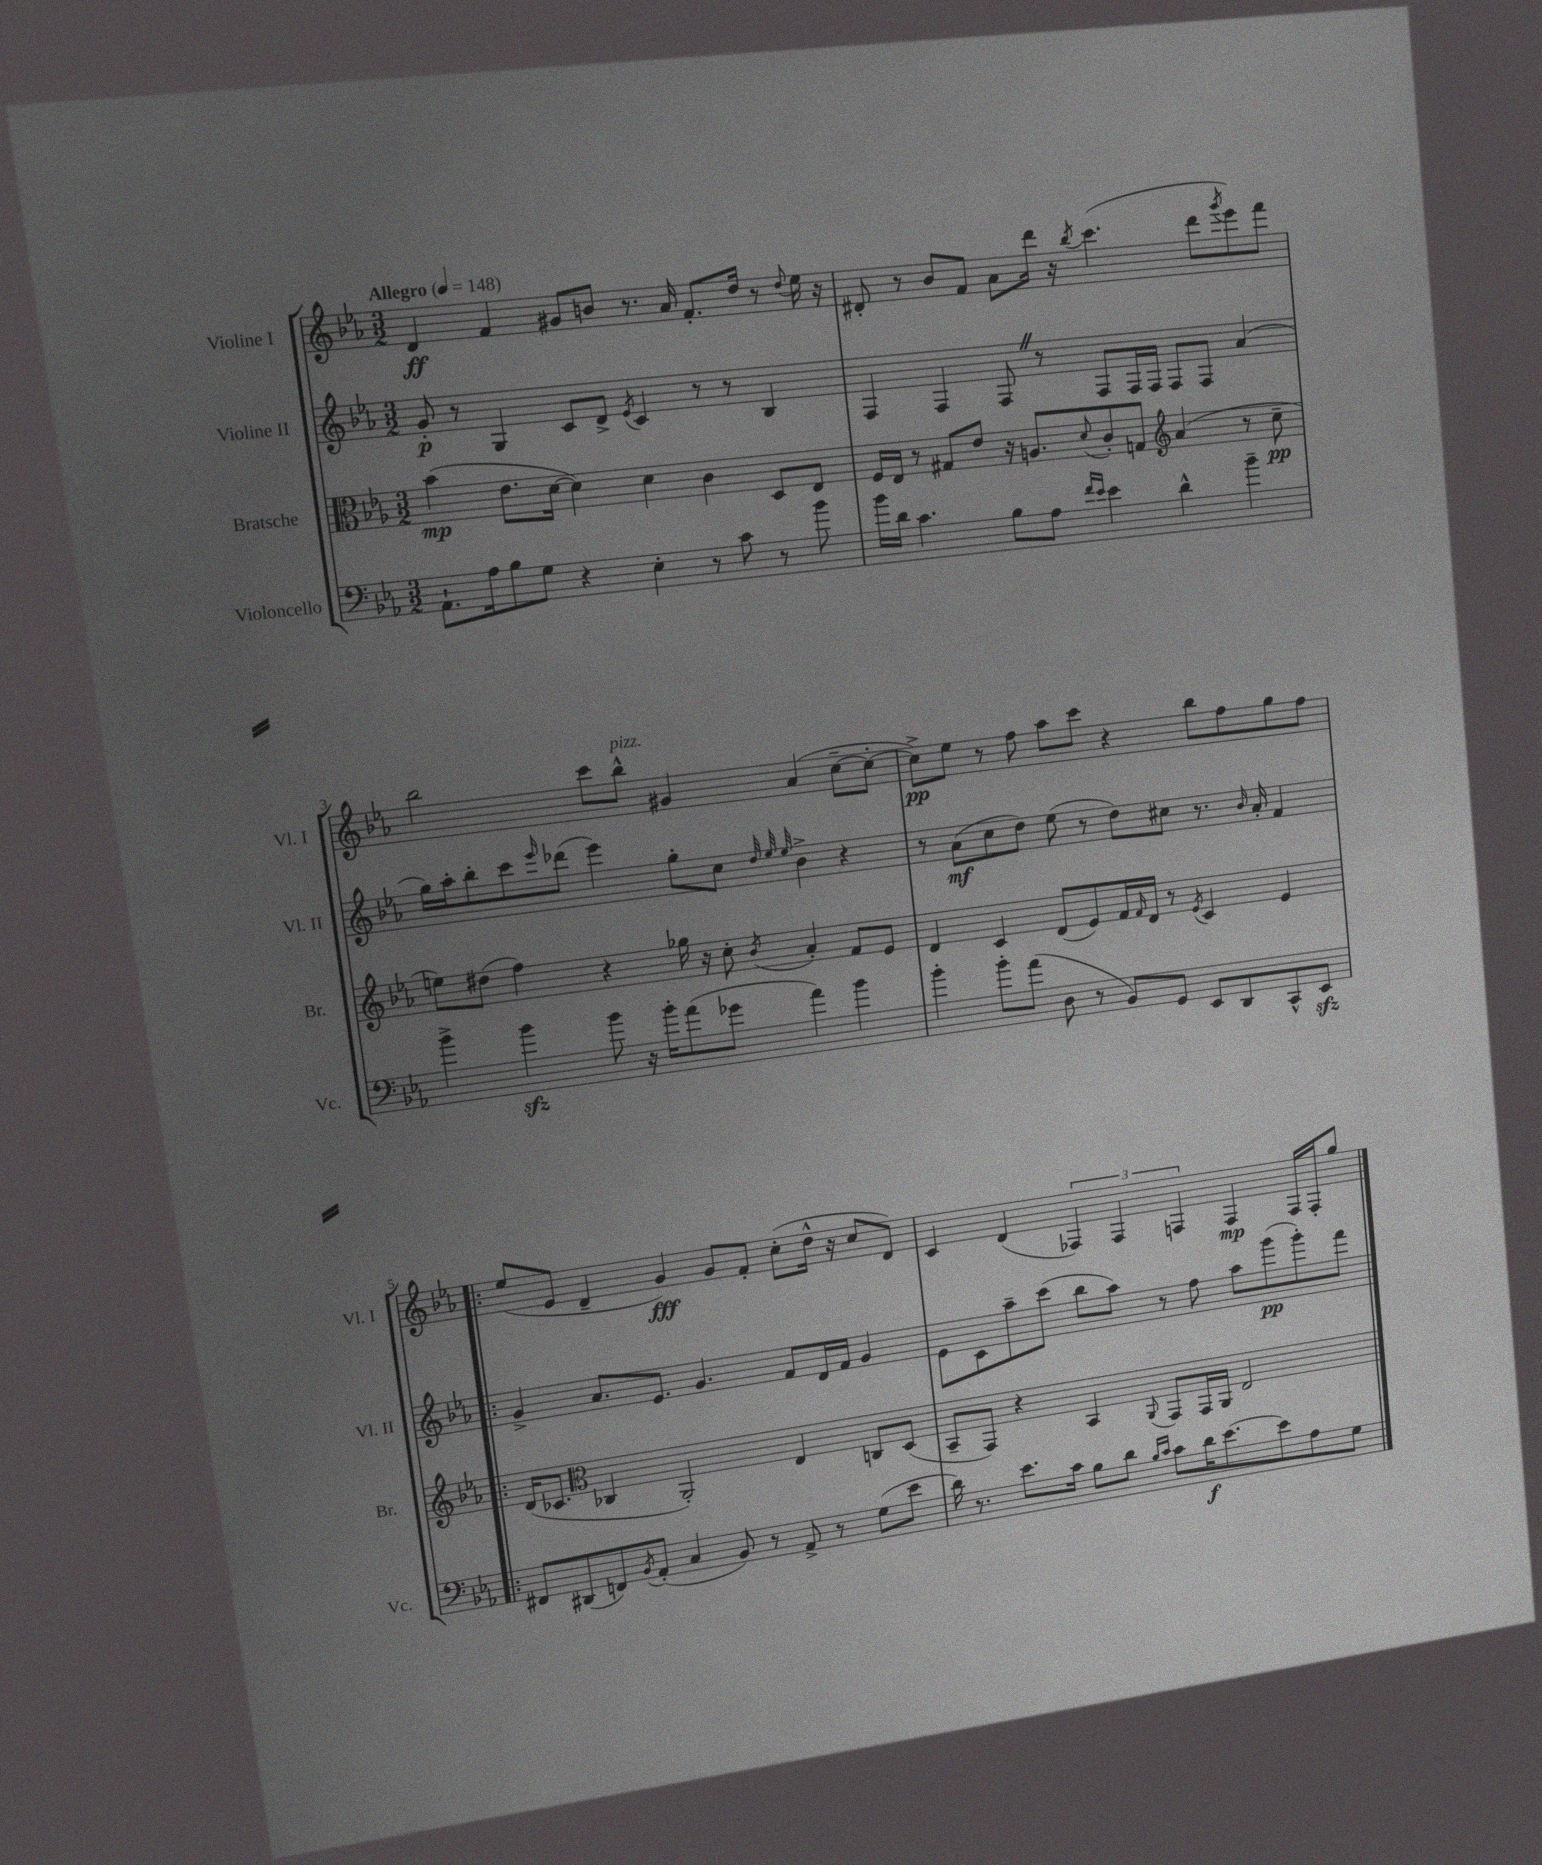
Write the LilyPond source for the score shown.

<<
\new StaffGroup <<
\new Staff = "s0" \with { instrumentName = "Violine I" shortInstrumentName = "Vl. I" } {
    \clef treble \key ees \major \numericTimeSignature \time 3/2 \tempo "Allegro" 4 = 148
    d'4\ff f'4 gis'8 b'8 r8. aes'16 f'8.-. d''16 r8 \appoggiatura { d''8 } ees''16 r16 |
    dis'8-. r8 bes'8 f'8 aes'8 d'''16 r16 \acciaccatura { bes''8 } c'''4.( d'''8 \acciaccatura { g'''8 } ees'''8) f'''8 |
    bes''2 c'''8 bes''8-^^\markup { \italic "pizz." } gis'4 aes'4( c''8~-- c''8~-. |
    c''8->\pp) ees''8 r8 f''8 aes''8 c'''8 r4 bes''8 f''8 g''8 f''8 |
    \bar ".|:" ees''8( ees'8 d'4-- g'4\fff) g'8 f'8-. c''8-.( d''16-^ r16 c''8 d'8) |
    c'4 d'4( \tuplet 3/2 { fes4) fes4 f4 } f4\mp f16 f16-. g''8 \bar "|." |
}
\new Staff = "s1" \with { instrumentName = "Violine II" shortInstrumentName = "Vl. II" } {
    \clef treble \key ees \major \numericTimeSignature \time 3/2
    g'8-.\p r8 g4 c'8 d'8-> \acciaccatura { ees'8 } c'4 r8 r8 bes4 |
    f4 f4 f8 \once \override BreathingSign.text = \markup { \musicglyph "scripts.caesura.straight" } \breathe r8 f8 f16 f16 f8 f8 aes'4( |
    g''16) aes''16-. bes''8-. c'''8 \grace { ees'''16 } des'''8( ees'''4) g''8-. c''8 \grace { d''32 ees''32 ees''32 } bes'4-> r4 |
    r8 aes'8\mf( c''8 d''8) ees''8( r8 d''8) cis''8 r8. \grace { bes'16 } aes'16-. f'4 |
    \bar ".|:" g'4-> aes'8. ees'8. g'4. f'8 d'16 f'16 g'4 |
    ees'8 c'8 aes''8-- c'''8( bes''8 aes''8) r8 f''8 aes''8 g'''8\pp( g'''8-.) f'''8 \bar "|." |
}
\new Staff = "s2" \with { instrumentName = "Bratsche" shortInstrumentName = "Br." } {
    \clef alto \key ees \major \numericTimeSignature \time 3/2
    bes'4\mp( ees'8. d'16~ d'4) d'4 c'4 d8 ees8 |
    f16 ees16 r8 gis8 ees'8 r16 a8. \appoggiatura { d'8 } c'8-. g8 \clef treble aes'4( r8 c''8--\pp |
    e''8) dis''8( f''4) r4 ges''16 r16 c''8-. \acciaccatura { bes'8 } aes'4-. f'8 ees'8 |
    d'4 c'4 d'8( ees'8) f'16 \grace { f'16 } d'16 r8 \acciaccatura { ees'8 } c'4 ees'4 |
    \bar ".|:" d'16( ces'8. \clef alto ces4 aes,2-.) ees4 c8 d8( |
    bes,8-- g,8) r4 bes,4 \appoggiatura { aes,8 } g,8 g,16 aes,16 ees2 \bar "|." |
}
\new Staff = "s3" \with { instrumentName = "Violoncello" shortInstrumentName = "Vc." } {
    \clef bass \key ees \major \numericTimeSignature \time 3/2
    aes,8.-! aes16 bes8 g8 r4 ees4-. r8 c'8 r8 bes'8 |
    bes'16 d'16 c'4. bes8 aes8 \grace { f'16 ees'16 } ees'4 d'4-^ bes'4-- |
    bes'4-> bes'4\sfz bes'8 r16 bes'16-. aes'8( ges'8 aes'4) bes'4 |
    bes'4-. bes'8-. aes'8( d8 r8 bes,8) g,8 ees,8 d,8 c,8-^ ees,8\sfz |
    \bar ".|:" fis,8 dis,8( f,8) \acciaccatura { bes,8 } aes,8-.( c4 bes,8) r8 aes,8-> r8 g8( ees'8 |
    d'16) r8. ees'8. c'16 bes8 d'8 \grace { bes16 c'16 } c'8 d'16\f ees'8.~ ees'8 aes8 g8 \bar "|." |
}
>>
>>
